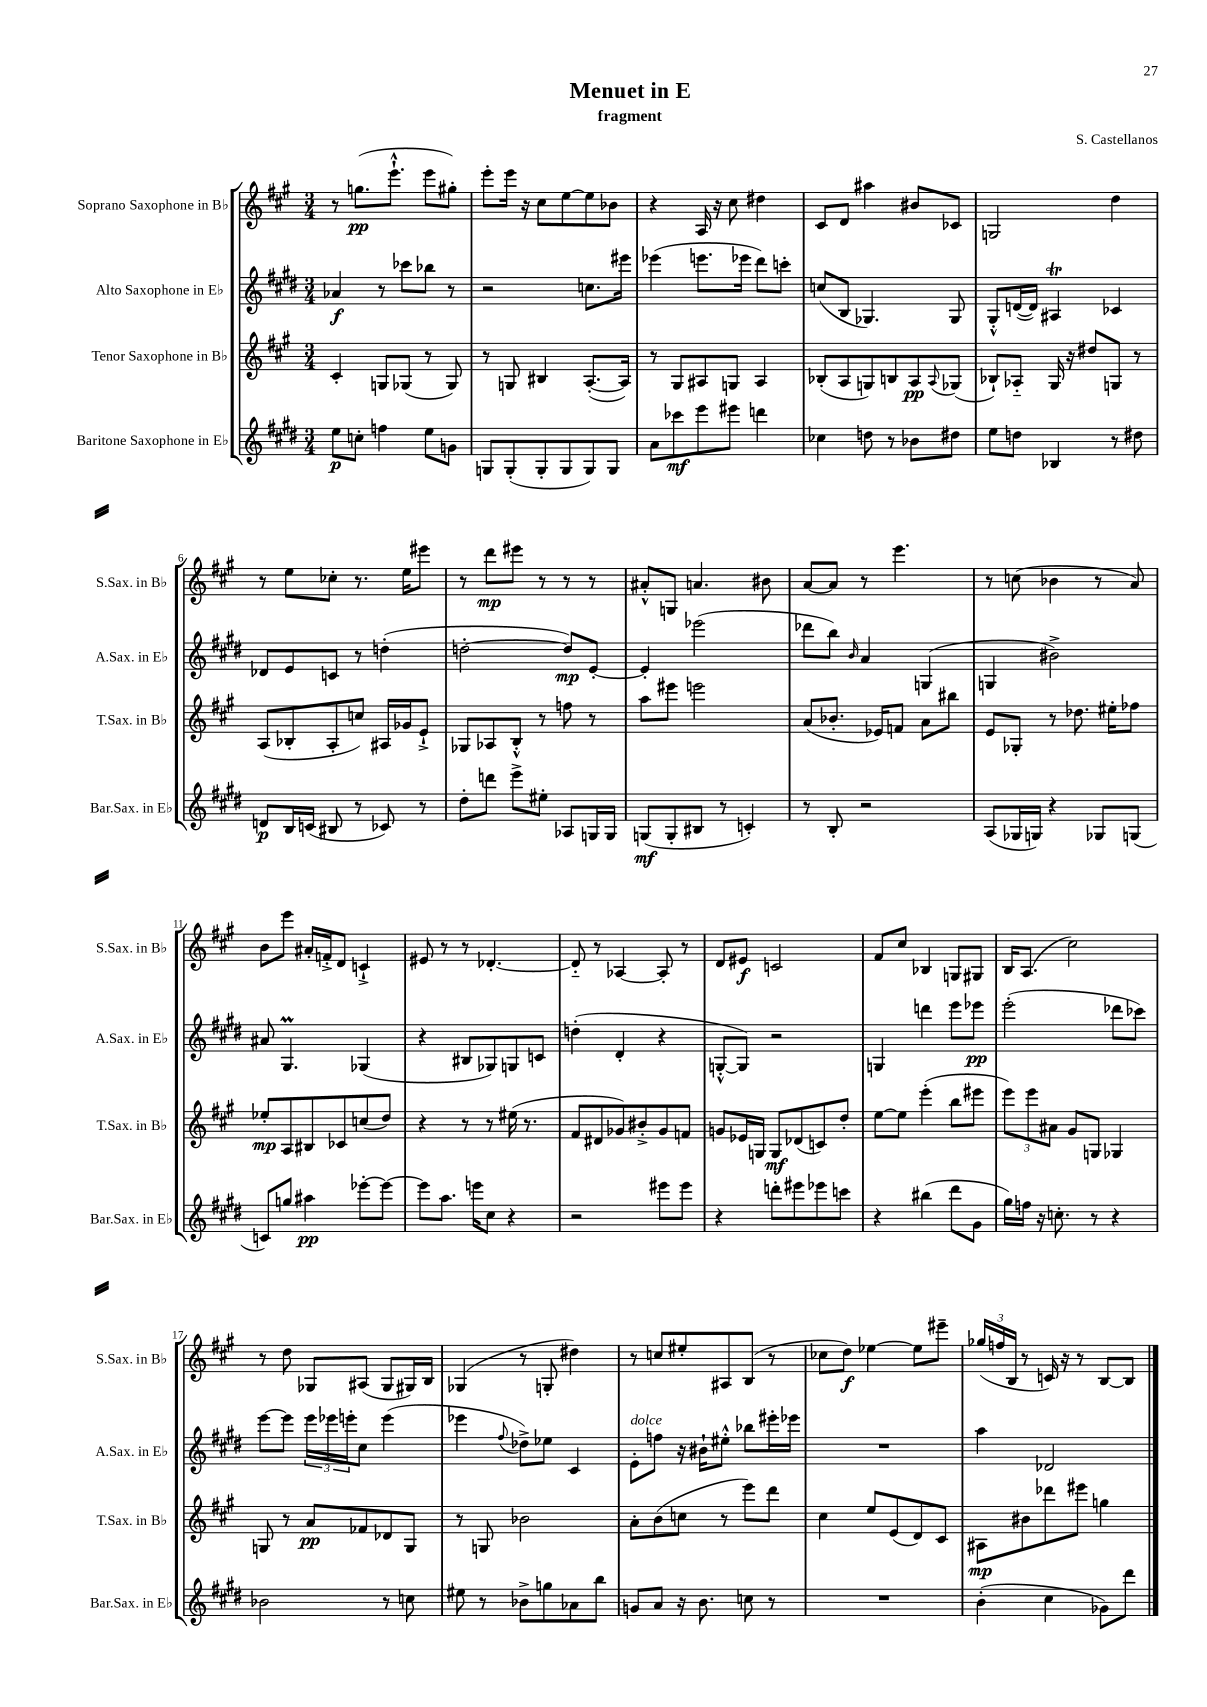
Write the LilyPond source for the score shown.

\header { title = "Menuet in E" composer = "S. Castellanos" subtitle = "fragment" }
<<
\new StaffGroup <<
\new Staff = "s0" \with { instrumentName = "Soprano Saxophone in Bb" shortInstrumentName = "S.Sax. in Bb" } {
    \clef treble \key a \major \numericTimeSignature \time 3/4
    r8 g''8.\pp( e'''8.-!-^ e'''8 gis''8-.) |
    e'''8-. e'''16 r16 cis''8 e''8~ e''8 bes'8 |
    r4 a16 r16 cis''8 dis''4 |
    cis'8 d'8 ais''4 bis'8 ces'8 |
    g2 d''4 |
    r8 e''8 ces''8-. r8. e''16 eis'''8 |
    r8 d'''8\mp eis'''8 r8 r8 r8 |
    ais'8-.-^ g8 a'4. bis'8 |
    a'8~ a'8 r8 e'''4. |
    r8 c''8( bes'4 r8 a'8) |
    b'8 e'''8 ais'16-. f'16-.-> d'8 c'4-!-> |
    eis'8 r8 r8 des'4.~-. |
    des'8-_ r8 aes4~ aes8-. r8 |
    d'8 eis'8\f c'2 |
    fis'8 cis''8 bes4 g8 gis8 |
    b16 a8.( cis''2) |
    r8 d''8 ges8 ais8( ges8 gis16) b16 |
    ges4( r8 g8-. dis''4) |
    r8 c''8 eis''8-. ais8 b8( r8 |
    ces''8 d''8\f) ees''4~ ees''8 eis'''8-- |
    \tuplet 3/2 { ges''16( f''16 b16 } r8 c'16) r16 r8 b8~ b8 \bar "|." |
}
\new Staff = "s1" \with { instrumentName = "Alto Saxophone in Eb" shortInstrumentName = "A.Sax. in Eb" } {
    \clef treble \key e \major \numericTimeSignature \time 3/4
    aes'4\f r8 ces'''8 bes''8 r8 |
    r2 c''8. eis'''16 |
    ees'''4( e'''8. ees'''16 dis'''8) c'''8-. |
    c''8( b8 ges4.) ges8 |
    gis8-.-^ d'16~( d'16) ais4\trill ces'4 |
    des'8 e'8 c'8 r8 d''4-.( |
    d''2~-. d''8\mp) e'8~-. |
    e'4-. ees'''2( |
    des'''8 b''8) \grace { b'16 } a'4 g4( |
    g4 bis'2->) |
    ais'8 gis4.\prall ges4( |
    r4 bis8 ges8) g8 c'8 |
    d''4-.( dis'4-. r4 |
    g8~-.-^ g8) r2 |
    g4 d'''4 e'''8 ees'''8\pp |
    e'''2-.( des'''8 ces'''8) |
    e'''8~ e'''8 \tuplet 3/2 { e'''16 ees'''16 e'''16-. } cis''8 e'''4( |
    ees'''4 \appoggiatura { fis''8 } des''8->) ees''8 cis'4 |
    e'8-.^\markup { \italic "dolce" } f''8 r16 bis'16-! eis''8-.-^ bes''8 eis'''16-. ees'''16 |
    R2. |
    a''4 des'2 \bar "|." |
}
\new Staff = "s2" \with { instrumentName = "Tenor Saxophone in Bb" shortInstrumentName = "T.Sax. in Bb" } {
    \clef treble \key a \major \numericTimeSignature \time 3/4
    cis'4-. g8 ges8( r8 ges8) |
    r8 g8 bis4 a8.~-.( a16) |
    r8 gis8 ais8 g8 ais4 |
    bes8-.( a8 g8) b8 a8\pp \appoggiatura { a8 } ges8( |
    bes8-!) aes8-_ gis16 r16 dis''8 g8 r8 |
    a8( bes8-. a8-. c''8) ais16 ges'16 e'8-!-> |
    ges8 aes8 b8-.-^ r8 f''8 r8 |
    a''8 eis'''8 e'''2 |
    a'8( bes'8.-. ees'16) f'8 a'8 bis''8 |
    e'8 ges8-. r8 des''8. eis''16-. fes''8 |
    ees''8-.\mp a8 bis8 ces'8 c''8( d''8) |
    r4 r8 r8 eis''16( r8. |
    fis'8 dis'8 ges'8) bis'8-.-> ges'8 f'8 |
    g'8 ees'16 g16 g8\mf des'8( c'8) d''8-. |
    e''8~ e''8 e'''4-.( b''8 eis'''8 |
    \tuplet 3/2 { e'''8) e'''8 ais'8 } gis'8 g8 ges4 |
    g8 r8 a'8\pp fes'8 des'8 g8 |
    r8 g8 bes'2 |
    a'8-. b'8( c''8 r8 e'''8) d'''8 |
    cis''4 e''8 e'8( d'8) cis'8 |
    ais8\mp bis'8 des'''8 eis'''8 g''4 \bar "|." |
}
\new Staff = "s3" \with { instrumentName = "Baritone Saxophone in Eb" shortInstrumentName = "Bar.Sax. in Eb" } {
    \clef treble \key e \major \numericTimeSignature \time 3/4
    e''8\p c''8-. f''4 e''8 g'8 |
    g8 g8-.( g8-. g8 g8) g8 |
    a'8 ces'''8\mf e'''8 eis'''8 d'''4 |
    ces''4 d''8 r8 bes'8 dis''8 |
    e''8 d''8 bes4 r8 dis''8 |
    d'8\p b16 c'16( bis8 r8 ces'8) r8 |
    dis''8-. d'''8 e'''8-> eis''8-. aes8 g16 g16 |
    g8\mf( g8-. bis8 r8 c'4-.) |
    r8 b8-. r2 |
    a8( ges16 g16) r4 ges8 g8( |
    c'8) g''8 ais''4\pp ees'''8~-. ees'''8~ |
    ees'''8 a''8. e'''16 cis''8 r4 |
    r2 eis'''8 eis'''8 |
    r4 d'''8-. eis'''8 ees'''8 c'''8 |
    r4 bis''4( dis'''8 gis'8 |
    gis''16) f''16 r16 c''8.-. r8 r4 |
    bes'2 r8 c''8 |
    eis''8 r8 bes'8-> g''8 aes'8 b''8 |
    g'8 a'8 r16 b'8. c''8 r8 |
    R2. |
    b'4-.( cis''4 ges'8) dis'''8 \bar "|." |
}
>>
>>
